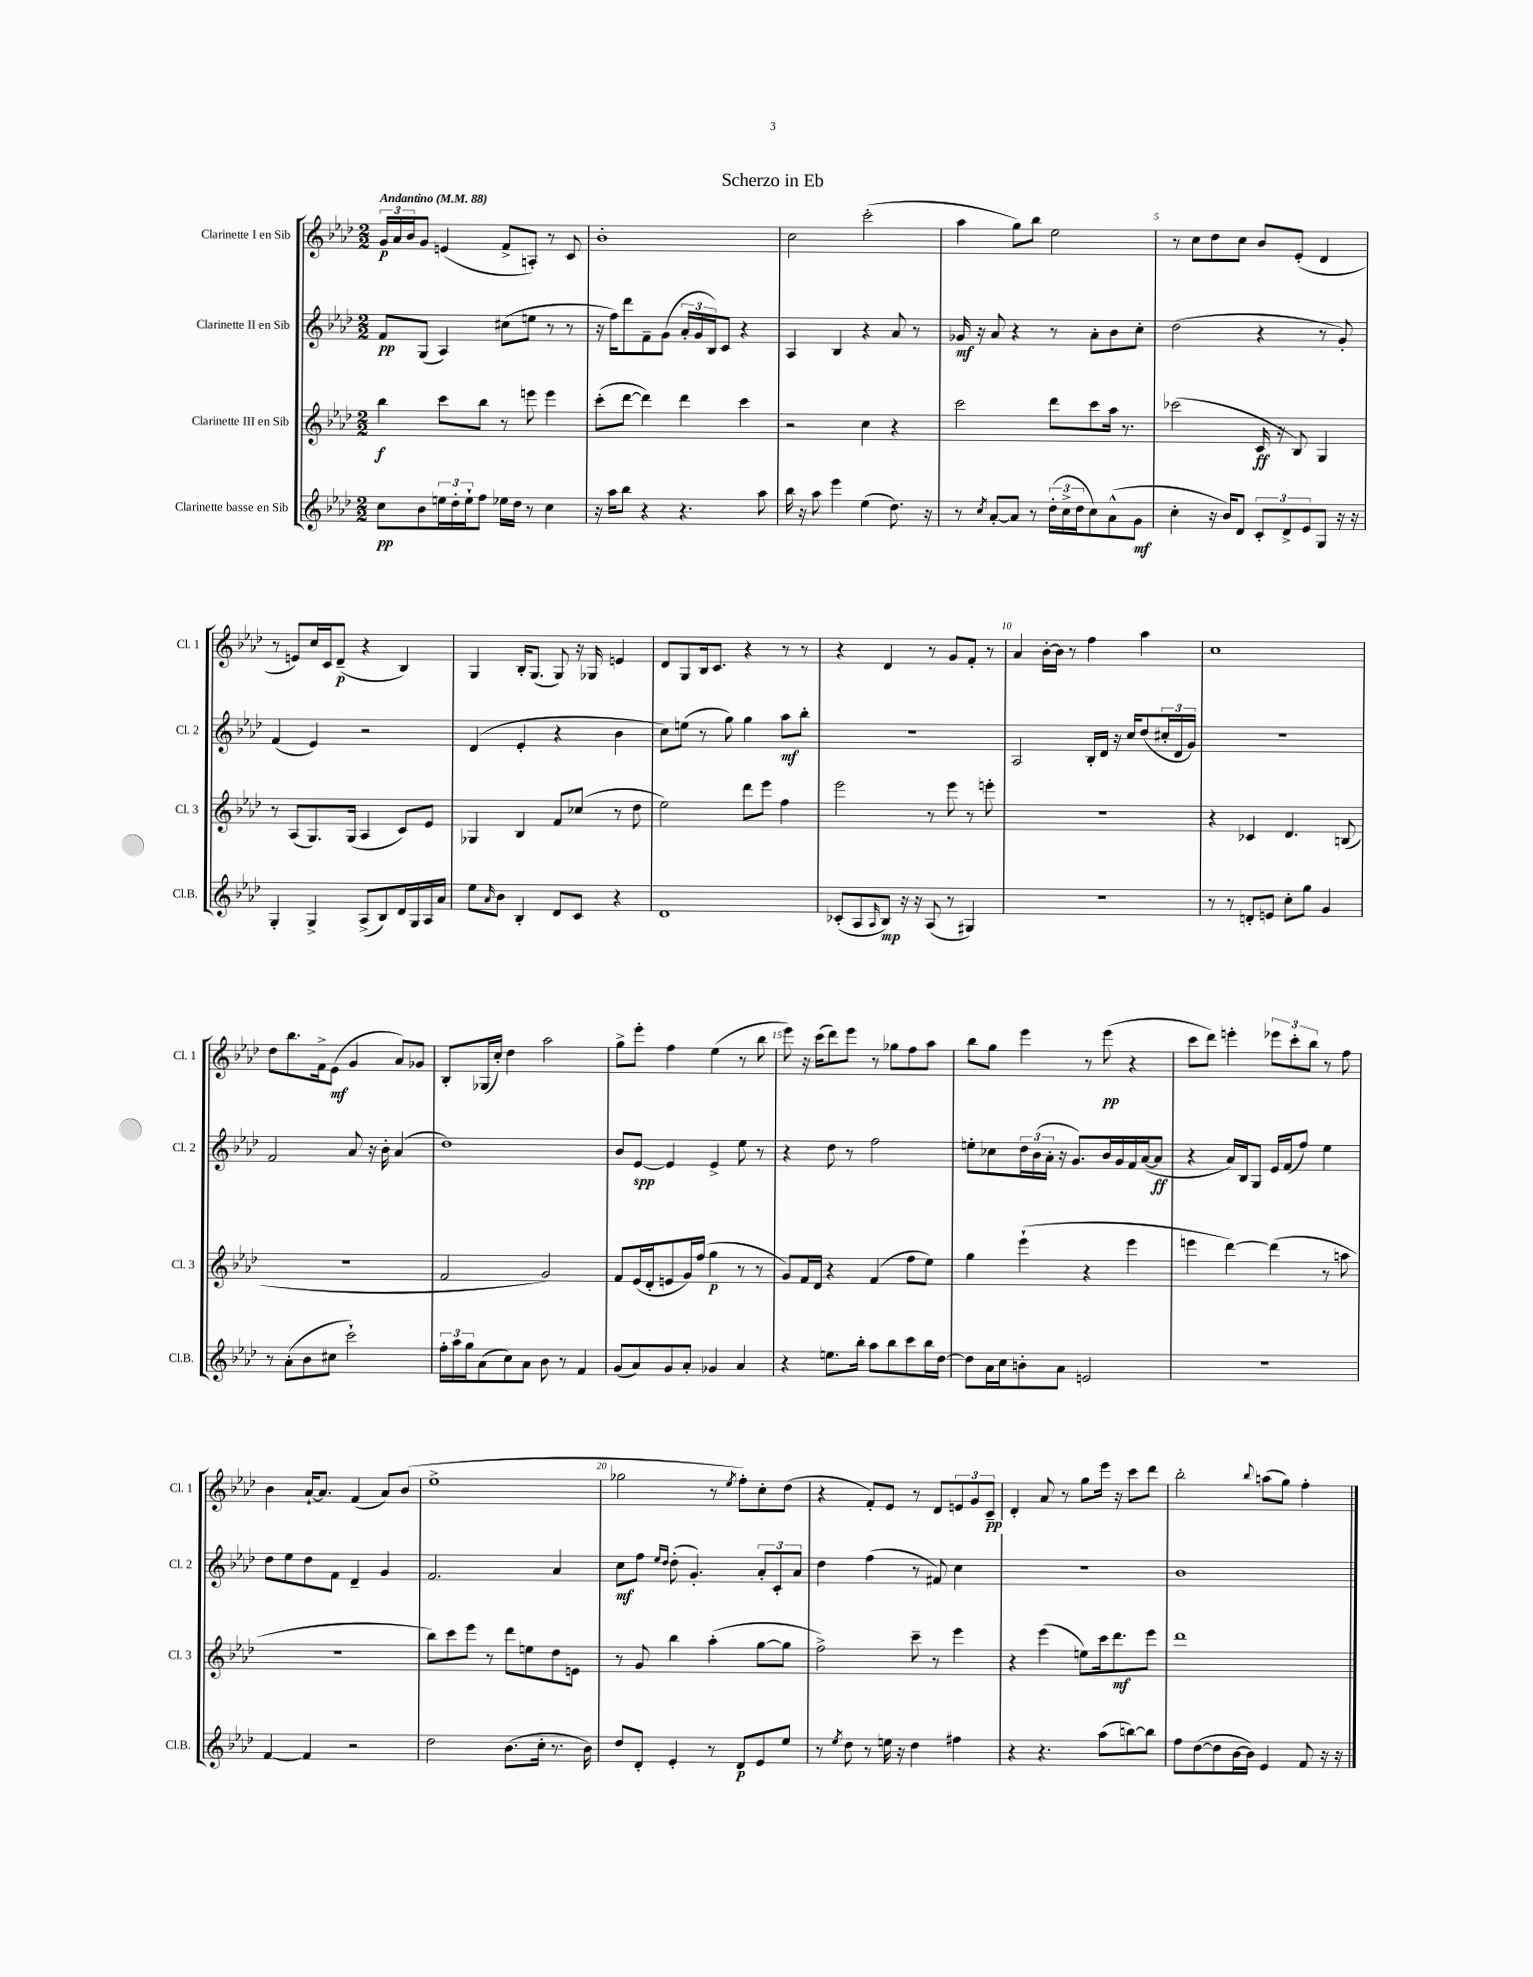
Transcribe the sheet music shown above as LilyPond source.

\header { title = "Scherzo in Eb" }
<<
\new StaffGroup <<
\new Staff = "s0" \with { instrumentName = "Clarinette I en Sib" shortInstrumentName = "Cl. 1" } {
    \clef treble \key aes \major \numericTimeSignature \time 2/2 \tempo "Andantino" 4 = 88
    \tuplet 3/2 { g'16\p aes'16 bes'16 } g'8 e'4( f'8-> a8-.) r8 c'8 |
    bes'1-. |
    c''2 c'''2-.( |
    aes''4 g''8) bes''8 ees''2 |
    r8 c''8 des''8 c''8 bes'8 ees'8-.( des'4 |
    r8 e'8) c''16 c'16 des'8--\p( r4 bes4) |
    g4 bes16-. g8.( g8) r16 ges16 e'4 |
    des'8 g8 bes16 c'8. r4 r8 r8 |
    r4 des'4 r8 g'8 f'8-. r8 |
    aes'4 bes'16~-. bes'16 r8 f''4 aes''4 |
    c''1 |
    des''8 bes''8. f'16-> ees'8\mf( g'4 aes'8) ges'8 |
    bes8-. ges16( c''16-.) des''4 aes''2 |
    g''8-> ees'''8-. f''4 ees''4( r8 bes''8 |
    ees'''8) r16 c'''16( des'''8) ees'''8 r8 ges''8 f''8 aes''8 |
    bes''8 g''8 ees'''4 r8 ees'''8\pp( r4 |
    c'''8 des'''8) e'''4-. \tuplet 3/2 { ees'''8 c'''8-. bes''8 } r8 f''8 |
    bes'4 aes'16~-! aes'8. f'4( aes'8) bes'8( |
    ees''1-> |
    ges''2 r8 \acciaccatura { ees''8 } f''8-.) c''8-. des''8( |
    r4 f'8-.) ees'8 r8 des'8 \tuplet 3/2 { e'8 g'8 c'8--\pp } |
    des'4-. aes'8 r8 g''8 ees'''16 r16 c'''8 des'''8 |
    bes''2-. \appoggiatura { bes''8 } a''8( g''8) f''4-. \bar "|." |
}
\new Staff = "s1" \with { instrumentName = "Clarinette II en Sib" shortInstrumentName = "Cl. 2" } {
    \clef treble \key aes \major \numericTimeSignature \time 2/2
    f'8\pp g8( aes4) cis''8( e''8 r8 r8 |
    r16 f''16) des'''8 f'8-- g'8( \tuplet 3/2 { aes'16-. g'16 bes16) } c'8 r4 |
    aes4 bes4 r4 aes'8 r8 |
    ges'16\mf r16 aes'8 r4 r8 aes'8-. bes'8 c''8-. |
    des''2( r4 r8 g'8-.) |
    f'4( ees'4) r2 |
    des'4( ees'4-. r4 bes'4 |
    c''8) e''8( r8 g''8) g''4 aes''8\mf bes''8-. |
    R1 |
    aes2 bes16-. des'16 r16 c''16 des''8( \tuplet 3/2 { cis''16-. des'16 g'16) } |
    R1 |
    f'2 aes'8 r16 bes'16-. aes'4( |
    des''1) |
    bes'8 ees'8~\spp ees'4 ees'4-> ees''8 r8 |
    r4 des''8 r8 f''2 |
    e''8-. ces''8 \tuplet 3/2 { des''16 bes'16( aes'16-. } r16 g'8.) bes'16 g'16 f'16 aes'16~( aes'8\ff |
    r4 aes'16) bes16 g8 ees'16 f'16( f''8) ees''4 |
    des''8 ees''8 des''8 f'8 des'4-- g'4 |
    f'2. aes'4 |
    c''8\mf f''8 \grace { ees''16 des''16 } des''8-.( g'4.-.) \tuplet 3/2 { aes'8-. c'8-. aes'8 } |
    des''4 f''4( r8 fis'8) c''4 |
    R1 |
    bes'1 \bar "|." |
}
\new Staff = "s2" \with { instrumentName = "Clarinette III en Sib" shortInstrumentName = "Cl. 3" } {
    \clef treble \key aes \major \numericTimeSignature \time 2/2
    bes''4\f c'''8 bes''8 r8 e'''8 e'''4 |
    c'''8-.( des'''8~ des'''4) des'''4 c'''4 |
    r2 c''4 r4 |
    c'''2 des'''8 c'''8 aes''16 r8. |
    ces'''2( c'16\ff r16 bes8) g4 |
    r8 aes8( g8.) g16( aes4 c'8) ees'8 |
    ges4 bes4 f'8 ces''8( r8 des''8 |
    ees''2) des'''8 ees'''8 f''4 |
    ees'''2 r8 ees'''8 r8 e'''8-. |
    R1 |
    r4 ces'4 des'4. b8( |
    R1 |
    f'2 g'2) |
    f'8 ees'16( des'16-. e'8 g'16) f''16( g''4\p r8 r8 |
    g'8) f'16 des'16 r4 f'4( f''8 ees''8) |
    g''4 ees'''4-!( r4 ees'''4 |
    e'''4 des'''4~) des'''4( r8 a''8 |
    R1 |
    bes''8) c'''8 ees'''8 r8 des'''8 e''8 des''8 e'8 |
    r8 g'8 bes''4 aes''4-.( g''8~ g''8 |
    f''2->) c'''8-- r8 ees'''4 |
    r4 ees'''4( e''8) c'''16 des'''8.\mf ees'''8 |
    des'''1 \bar "|." |
}
\new Staff = "s3" \with { instrumentName = "Clarinette basse en Sib" shortInstrumentName = "Cl.B." } {
    \clef treble \key aes \major \numericTimeSignature \time 2/2
    c''8\pp bes'8 \tuplet 3/2 { e''16 des''16-. e''16-! } f''8 ees''16 des''16 r8 c''4 |
    r16 aes''16 bes''8 r4 r4. aes''8 |
    bes''16 r16 aes''8 ees'''4 ees''4( des''8.) r16 |
    r8 \acciaccatura { c''8 } aes'8~-. aes'8 r8 \tuplet 3/2 { des''16-.( c''16-> des''16 } c''8) aes'8-^( g'8\mf |
    c''4-. r16 bes'16) des'8 \tuplet 3/2 { c'8-. des'8-> ees'8 } g8 r16 r16 |
    g4-. g4-> aes8->( bes8) des'16 g16 aes16 aes'16 |
    ees''8 \grace { aes'16 } bes'8 bes4-. des'8 c'8 r4 |
    des'1 |
    ces'8-.( aes8 \grace { aes16 } bes8\mp) r16 r16 aes8( r8 gis4) |
    R1 |
    r8 r8 d'8-. e'8 c''8-. g''8 g'4 |
    r8 aes'8-.( bes'8 cis''8 c'''2-!) |
    \tuplet 3/2 { f''16-. aes''16 g''16 } aes'8( c''8) aes'8 bes'8 r8 f'4 |
    g'8( aes'8) g'8 aes'8-. ges'4 aes'4 |
    r4 e''8. bes''16-. aes''8 bes''8 c'''8 bes''16 des''16~ |
    des''8 aes'16 c''16 b'8-. aes'8 e'2 |
    r1 |
    f'4~ f'4 r2 |
    des''2 bes'8.( c''16-. r8. bes'16) |
    des''8 des'8-. ees'4-. r8 des'8\p ees'8 ees''8 |
    r8 \acciaccatura { ees''8 } des''8 r8 e''16 r16 des''4 fis''4 |
    r4 r4. aes''8( b''8~) b''8 |
    f''8 des''8~( des''8 bes'16~ bes'16) ees'4 f'8 r16 r16 \bar "|." |
}
>>
>>
\layout { \context { \Score \override BarNumber.break-visibility = ##(#f #t #t) barNumberVisibility = #(every-nth-bar-number-visible 5) } }
